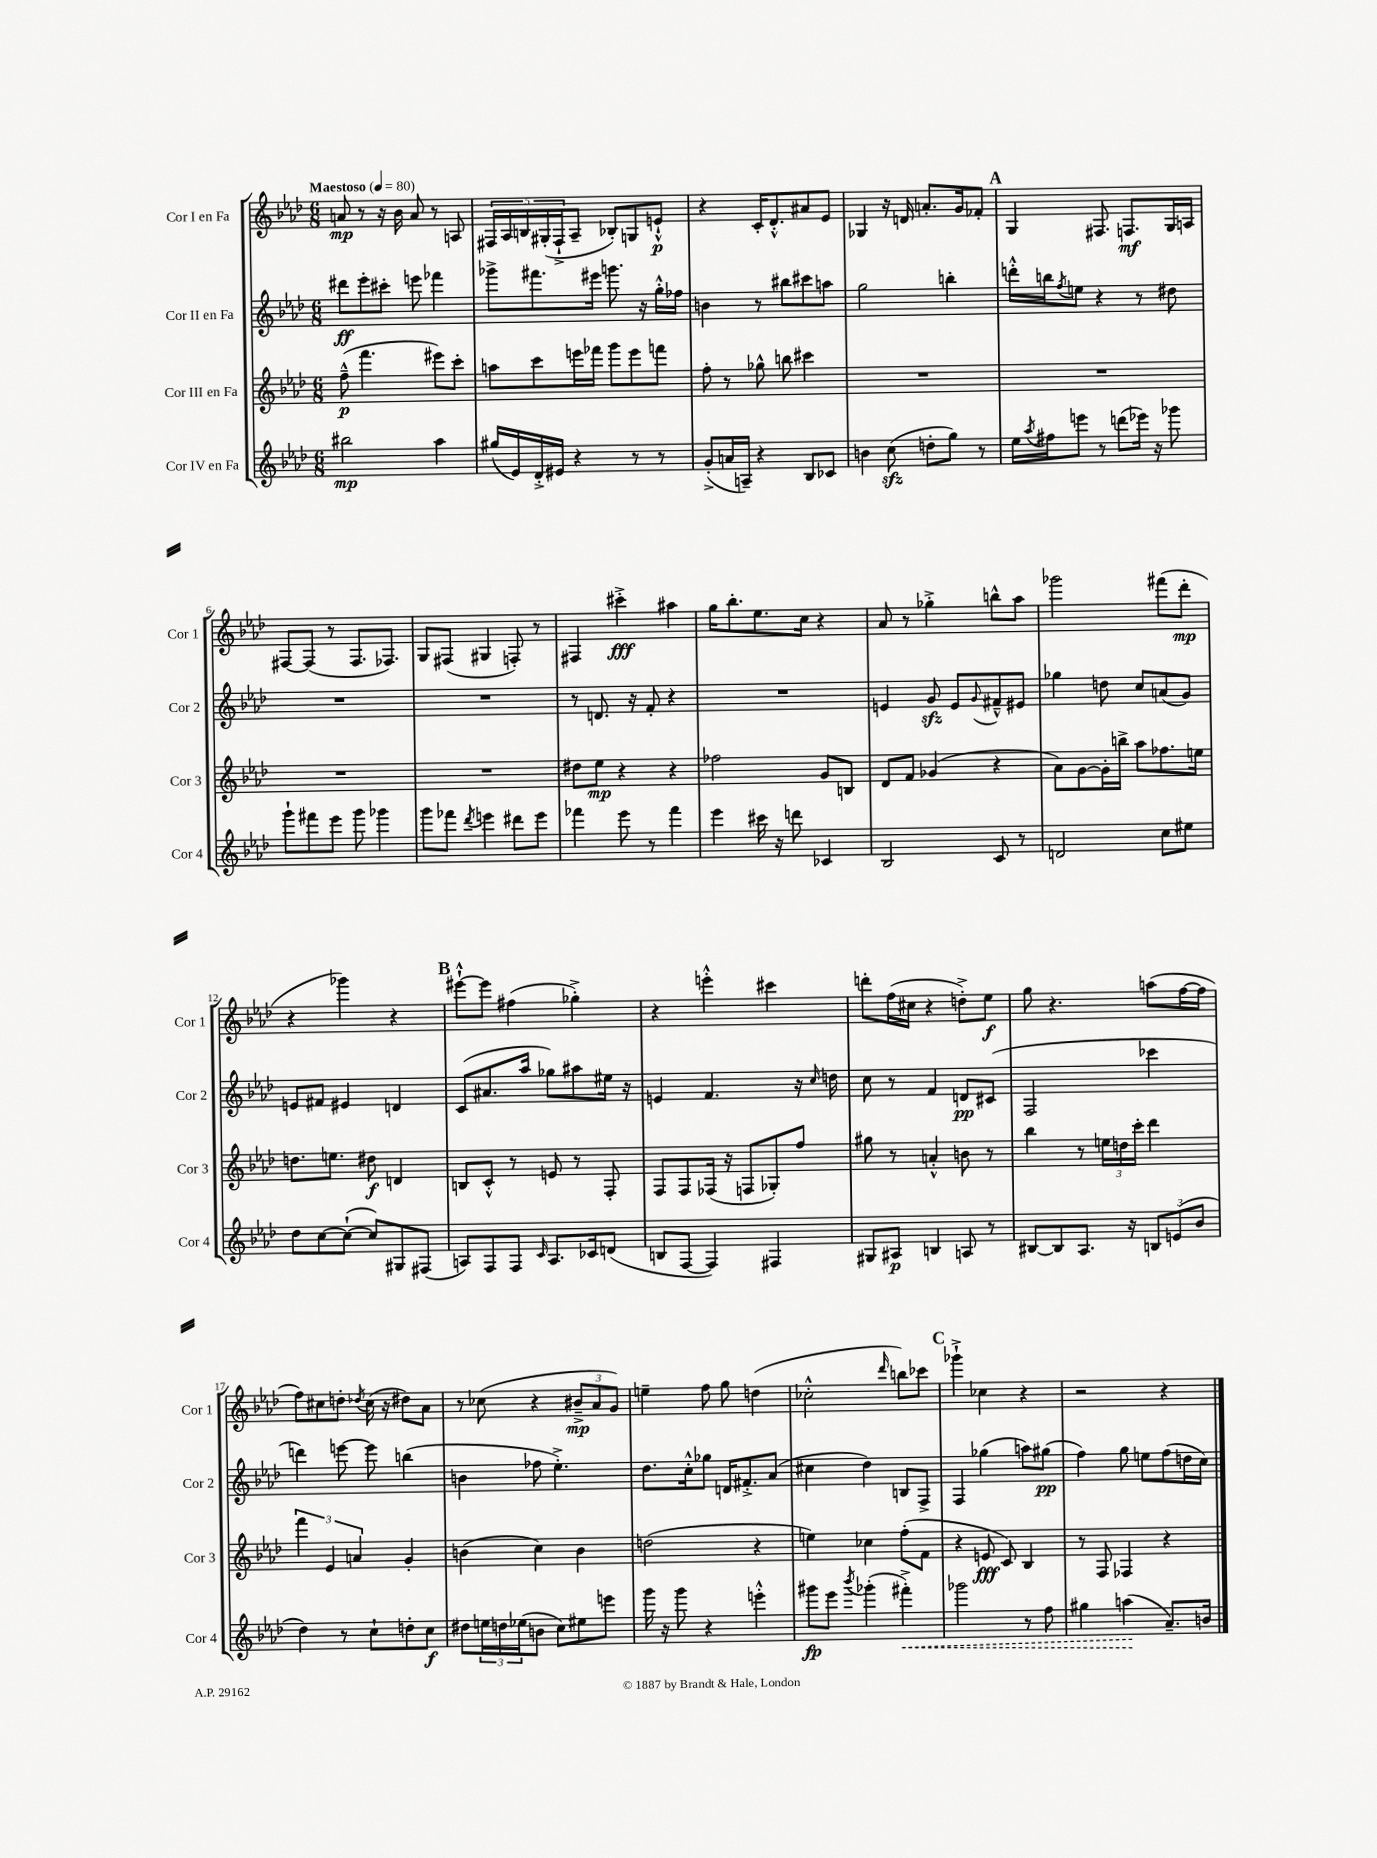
<<
\new StaffGroup <<
\new Staff = "s0" \with { instrumentName = "Cor I en Fa" shortInstrumentName = "Cor 1" } {
    \clef treble \key aes \major \numericTimeSignature \time 6/8 \tempo "Maestoso" 4 = 80
    a'8\mp r8 r16 bes'16 a'8 r8 a8 |
    \tuplet 5/4 { fis16 aes16 b16 gis16-.( fis16-!-> } aes8-- bes8-.) g8 e'8-!-^\p |
    r4 c'16-. des'8.-.-^ ais'8 ees'8 |
    ges4 r16 d'16 a'8.-. g'16 fes'8-. |
    \mark \markup { \bold "A" } g4 fis8. f8.\mf g16 a16 |
    fis8~ fis8( r8 fis8. fes8.) |
    g8 fis8( gis4 f8-.) r8 |
    fis4 cis'''4-.->\fff ais''4 |
    g''16 bes''8.-. ees''8. c''16 r4 |
    aes'8 r8 ges''4-.-> b''8-^ aes''8 |
    ges'''2 fis'''8( des'''8-.\mp |
    r4 ges'''4) r4 |
    \mark \markup { \bold "B" } eis'''8~-!-^ eis'''8 fis''4( ges''4-.->) |
    r4 e'''4-.-^ cis'''4 |
    d'''8-. f''16( cis''16 r4 d''8-.->) ees''8\f |
    g''8 r4. a''8( f''16~ f''16 |
    f''8) cis''8 d''8-. \acciaccatura { des''8 } cis''16( r16 dis''8) aes'8 |
    r8 ces''8( r4 \tuplet 3/2 { bis'8--->\mp aes'8 g'8) } |
    e''4-- f''8 g''8 d''4( |
    ces''2-.-^ \grace { des'''16 } b''8) ces'''8 |
    \mark \markup { \bold "C" } ges'''4-!-> ces''4 r4 |
    r2 r4 \bar "|." |
}
\new Staff = "s1" \with { instrumentName = "Cor II en Fa" shortInstrumentName = "Cor 2" } {
    \clef treble \key aes \major \numericTimeSignature \time 6/8
    dis'''8\ff ees'''8-. cis'''8-. e'''8 fes'''4 |
    ges'''8-> fis'''8. eis'''16 g'''8. r16 g''16-.-^ fes''16 |
    b'4 r8 bis''8 cis'''8 a''8 |
    g''2 b''4-. |
    \mark \markup { \bold "A" } d'''16-.-^ b''16 \acciaccatura { f''8 } e''8 r4 r8 dis''8 |
    R2. |
    R2. |
    r8 d'8. r16 f'8-. r4 |
    R2. |
    e'4 g'8\sfz e'8 \appoggiatura { g'8 } fis'8---^ eis'8 |
    ges''4 d''8 c''8 a'8( g'8) |
    e'8 fis'8 eis'4 d'4 |
    \mark \markup { \bold "B" } c'8( ais'8. aes''16 ges''8) ais''8 eis''16 r16 |
    e'4 f'4. r16 \grace { c''16 } d''16 |
    c''8 r8 f'4 d'8\pp cis'8( |
    f2 ces'''4 |
    d'''4) e'''8~ e'''8 b''4( |
    b'4 fes''8 ees''4.-.->) |
    des''8. c''16-.-^ ges''8 d'16 fis'8.-.-> aes'8( |
    cis''4 des''4) b8 f8-> |
    \mark \markup { \bold "C" } f4 ges''4( a''8) gis''8\pp( |
    f''4) g''8 e''8 f''8( d''16 c''16) \bar "|." |
}
\new Staff = "s2" \with { instrumentName = "Cor III en Fa" shortInstrumentName = "Cor 3" } {
    \clef treble \key aes \major \numericTimeSignature \time 6/8
    f''8---^\p( f'''4. eis'''8) c'''8-. |
    a''8 c'''8 e'''16 fes'''16 g'''8 e'''8 f'''8 |
    f''8-. r8 ges''8-^ b''8 cis'''4 |
    R2. |
    \mark \markup { \bold "A" } R2. |
    R2. |
    R2. |
    dis''8 ees''8\mp r4 r4 |
    fes''2 g'8 b8 |
    des'8 f'8 ges'4( r4 |
    aes'8) g'8~ g'16-. b''16-> aes''8 fes''8. e''16 |
    d''8. e''8. dis''8\f d'4 |
    \mark \markup { \bold "B" } b8 c'8-.-^ r8 e'8 r8 f8-. |
    f8 f8 fes16( r16 f8 ges8-.) f''8 |
    gis''8 r8 a'4-.-^ b'8 r8 |
    bes''4 r8 \tuplet 3/2 { e''16 d''16 c'''16-. } des'''4 |
    \tuplet 3/2 { f'''4 ees'4 a'4 } g'4-. |
    b'4( c''4) b'4 |
    d''2( r4 |
    e''4) ces''4 f''8-.( f'8 |
    \mark \markup { \bold "C" } r4 e'8\fff c'8) bes4 |
    r8 f8 fes4 r4 \bar "|." |
}
\new Staff = "s3" \with { instrumentName = "Cor IV en Fa" shortInstrumentName = "Cor 4" } {
    \clef treble \key aes \major \numericTimeSignature \time 6/8
    bis''2\mp aes''4 |
    gis''16( ees'16) des'16-.-> eis'16 r4 r8 r8 |
    g'8-.->( a'16 a16--) r4 bes8 ces'8 |
    b'4 c''8\sfz( d''8-. g''8) r8 |
    \mark \markup { \bold "A" } ees''16 \acciaccatura { aes''8 } fis''16 e'''8 r8 d'''8( ees'''16) r16 ges'''8 |
    g'''8-! fis'''8 ees'''8 g'''8 ges'''4 |
    g'''8 fes'''8 \acciaccatura { des'''8 } e'''4 dis'''8 e'''8 |
    fes'''4 ees'''8 r8 fes'''4 |
    ees'''4 cis'''16 r16 d'''8 ces'4 |
    bes2 c'8 r8 |
    d'2 c''8 eis''8 |
    des''8 c''8~ c''8~-!( c''8) gis8 fis8( |
    \mark \markup { \bold "B" } a8) f8 f8 \grace { c'16 } a8. ces'16 d'8( |
    b8 f8~ f4) fis4 |
    gis8 ais8\p b4 a8 r8 |
    bis8~ bis8 aes8. r16 \tuplet 3/2 { b8 e'8( bes'8 } |
    des''4) r8 c''8-! d''8-. c''8\f |
    dis''8 \tuplet 3/2 { e''16 d''16 ees''16( } b'8 c''8) eis''8 e'''8 |
    g'''16 r16 g'''8 r4 e'''4-.-^ |
    gis'''8\fp ees'''8 \acciaccatura { bes'''8 } ges'''4-.( \once \override Hairpin.style = #'dashed-line fis'''4-.->\<) |
    \mark \markup { \bold "C" } ges'''2 r8 f''8 |
    gis''4 a''4\!( aes'8.--) b'16 \bar "|." |
}
>>
>>
